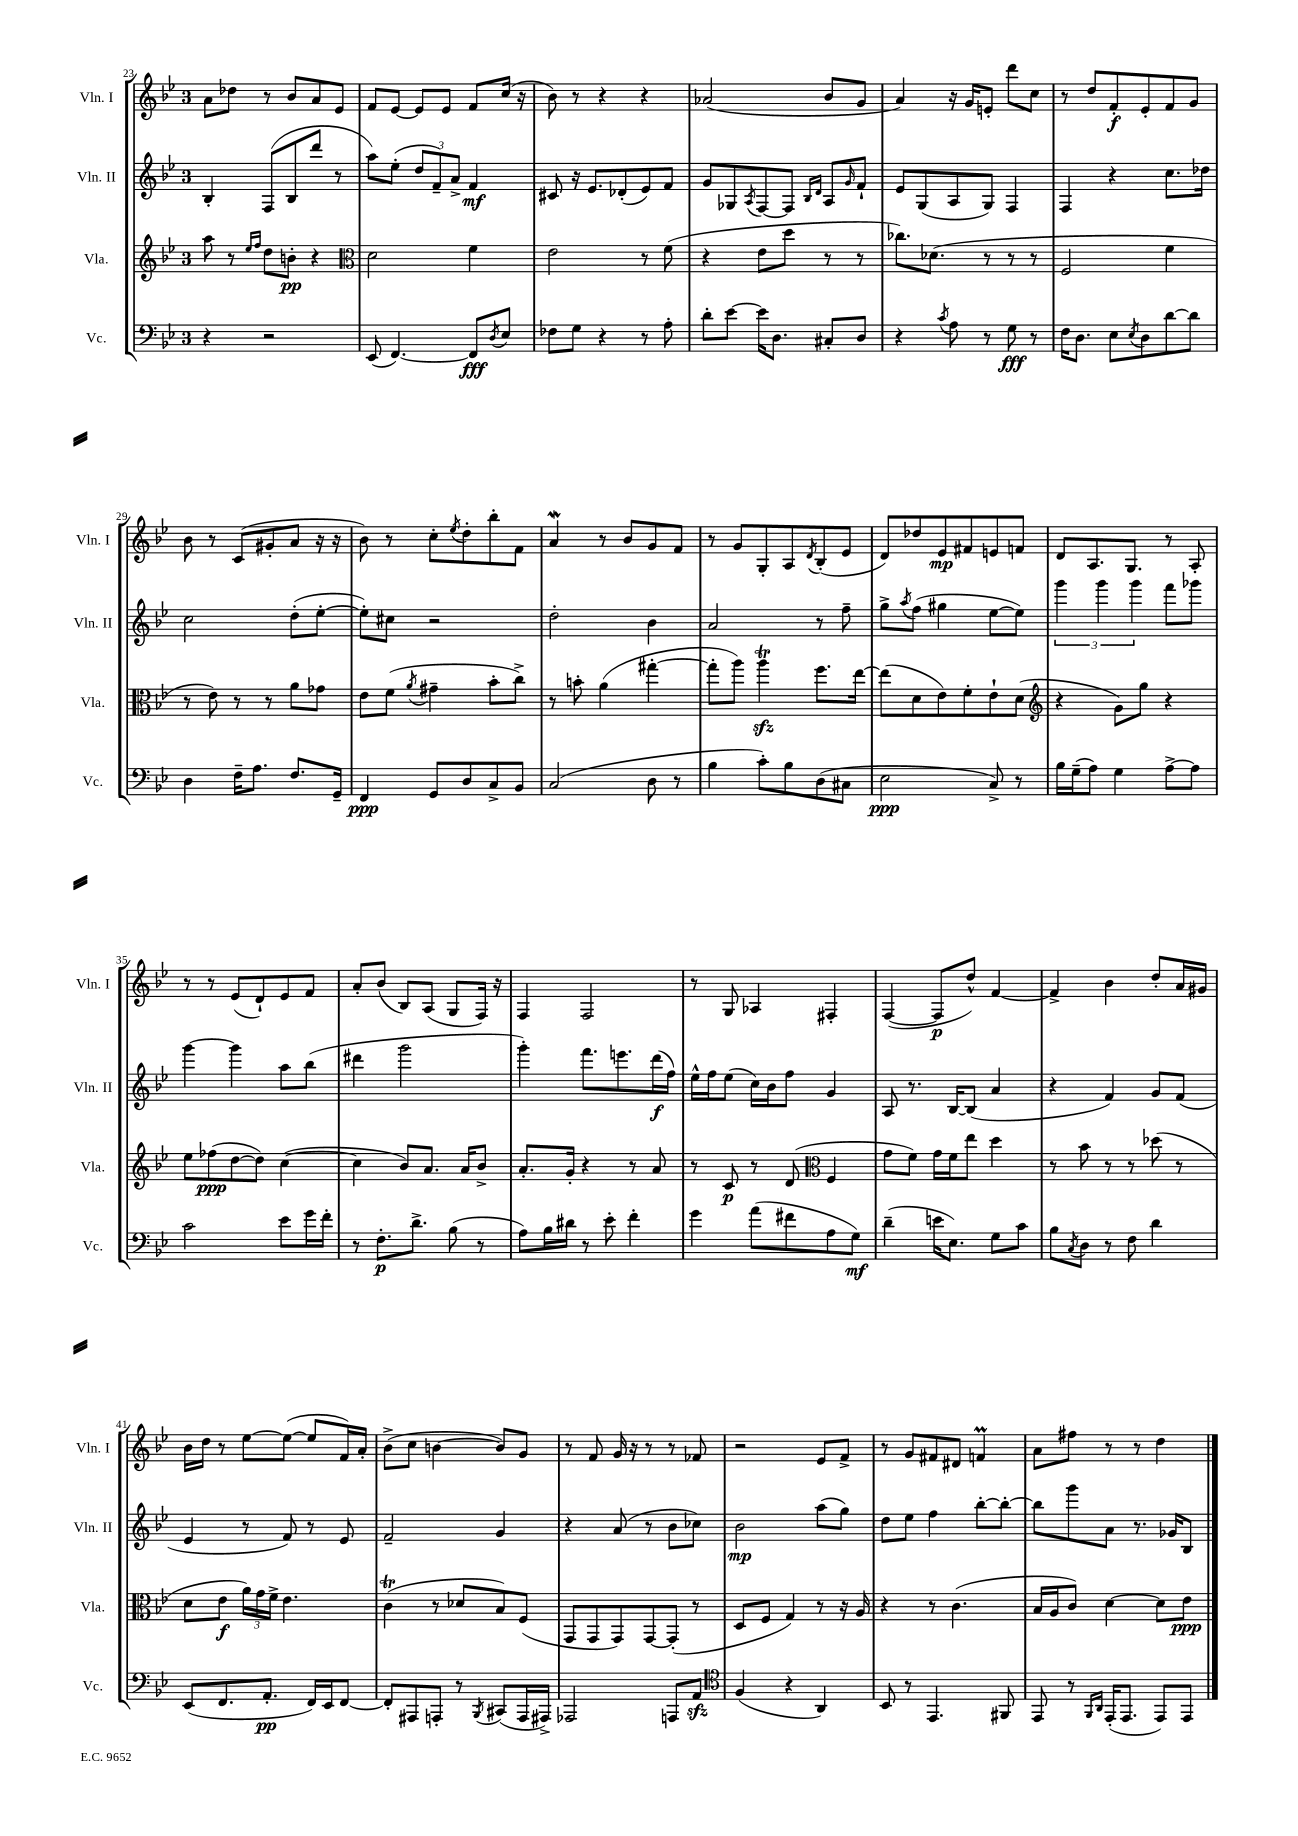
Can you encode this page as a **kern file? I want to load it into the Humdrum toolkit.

**kern	**kern	**kern	**kern
*staff4	*staff3	*staff2	*staff1
*clefF4	*clefG2	*clefG2	*clefG2
*k[b-e-]	*k[b-e-]	*k[b-e-]	*k[b-e-]
*M3/4	*M3/4	*M3/4	*M3/4
4r	8aa\	4B-'/	8a\L
.	8r	.	8dd-\J
.	16qqee-/LL	.	.
.	16qqff/JJ	.	.
2r	8dd\L	(8F/L	8r
.	8b'\J	8B-/	8b-/L
.	4r	8ddd/J	8a/
.	.	8r	8e-/J
=	=	=	=
*	*clefC3	*	*
(8EE-/	2d\	8aa\L)	8f/L
[4.FF/)	.	(8ee-'\J	[8e-/J
.	.	12dd/L	8e-/]L
.	.	12f~/)	.
.	.	.	8e-/J
.	.	12a^/J	.
8FF/]L	4f\	4f/	8f/L
8qD/	.	.	.
8E-/J	.	.	(16cc/Jk
.	.	.	16r
=	=	=	=
8F-\L	2e-\	8c#/	8b-\)
8G\J	.	16r	8r
.	.	8.e-/L	.
4r	.	.	4r
.	.	(8d-'/	.
8r	8r	8e-/)	4r
8A'\	(8f\	8f/J	.
=	=	=	=
8d'\L	4r	8g/L	(2a-/
[8e-\J	.	8G-/	.
.	.	8qA/	.
16e-\]LK	8e-\L	[8F/	.
8.D\J	.	.	.
.	8dd\J	8F/]J	.
.	.	16qqB-/LL	.
.	.	16qqd/JJ	.
8C#'/L	8r	8A/L	8b-/L
.	.	16qqg/	.
8D/J	8r	8f`/J	8g/J
=	=	=	=
4r	8.cc-\L)	8e-/L	4a/)
.	.	(8G/	.
.	(8.d-\J	.	.
8qc/	.	.	.
8A\	.	8A/	16r
.	.	.	16g/LK
8r	8r	8G/J)	8e'/J
8G\	8r	4F/	8ddd\L
8r	8r	.	8cc\J
=	=	=	=
16F\LK	2F/	4F/	8r
8.D\J	.	.	.
.	.	.	8dd/L
8E-\L	.	4r	8f'/
8qE-/	.	.	.
8D\	.	.	8e-'/
[8d\	4f\	8.cc\L	8f/
8d\]J	.	.	8g/J
.	.	16dd-\Jk	.
=	=	=	=
4D\	8r	2cc\	8b-\
.	8e-\)	.	8r
16F~\LK	8r	.	(8c/L
8.A\J	.	.	.
.	8r	.	8g#'/
8.F/L	8a\L	(8dd'\L	8a/J
.	8g-\J	[8ee-'\J	16r
16GG~/Jk	.	.	16r
=	=	=	=
4FF/	8e-\L	8ee-'\]L)	8b-\)
.	(8f\J	8cc#\J	8r
.	8qa/	.	.
8GG/L	4g#~\	2r	8cc'\L
.	.	.	8qee-/
8D/	.	.	8dd'\
8C^/	8b-'\L	.	8bb-'\
8BB-/J	8cc^\J)	.	8f\J
=	=	=	=
(2C/	8r	2dd'\	4a/
.	8b'\	.	.
.	(4a\	.	8r
.	.	.	8b-/L
8D\	[4gg#'\	4b-\	8g/
8r	.	.	8f/J
=	=	=	=
4B-\	8gg#'\]L	2a/	8r
.	8aa\J)	.	8g/L
8c'\L)	4aa\	.	8G'/
8B-\	.	.	8A/
.	.	.	8qd/
(8D\	8.ff\L	8r	(8B-'/
8C#\J	.	8ff~\	8e-/J
.	[16ee-\Jk	.	.
=	=	=	=
2E-\	(8ee-\]L	8gg^\L	8d/L)
.	.	8qaa/	.
.	8d\	(8ff\J	8dd-/
.	8e-\)	4gg#\	8e-/
.	8f'\	.	8f#/
8C^/)	8e-`\	[8ee-\L	8e/
8r	(8d\J	8ee-\]J)	8f/J
=	=	=	=
*	*clefG2	*	*
16B-\LL	4r	6ggg\	8d/L
(16G~\J	.	.	.
8A\J)	.	.	8.A/
.	.	6ggg\	.
4G\	8g\L)	.	.
.	.	.	8.G/J
.	.	6ggg\	.
.	8gg\J	.	.
[8A^\L	4r	8fff\L	8r
8A\]J	.	8ggg-\J	8A'/
=	=	=	=
2c\	8ee-\L	[4ggg\	8r
.	(8ff-\	.	8r
.	[8dd\	4ggg\]	(8e-/L
.	8dd\]J)	.	8d`/)
8e-\L	([4cc\	8aa\L	8e-/
16g\L	.	(8bb-\J	8f/J
16f'\JJ	.	.	.
=	=	=	=
8r	4cc\]	4ddd#\	8a'/L
8.F'\L	.	.	(8b-/J
.	8b-/L)	2ggg\	8B-/L)
8.d^\J	.	.	.
.	8.a/J	.	(8A/J
(8B-\	.	.	8G/L
.	16a/LK	.	.
8r	8b-^/J	.	16F/Jk)
.	.	.	16r
=	=	=	=
8A\L)	8.a'/L	4ggg'\)	4F/
16B-\L	.	.	.
16d#\JJ	16g'/Jk	.	.
8r	4r	8.fff\L	2F/
8e-'\	.	.	.
.	.	8.eee\	.
4f'\	8r	.	.
.	8a/	(16ddd\L	.
.	.	16ff\JJ)	.
=	=	=	=
4g\	8r	16ee-^^\LL	8r
.	.	16ff\J	.
.	8c/	(8ee-\J	8G/
(8a\L	8r	16cc\LL)	4A-/
.	.	16b-\J	.
8f#\	(8d/	8ff\J	.
*	*clefC3	*	*
8A\	4F/	4g/	4F#'/
8G\J)	.	.	.
=	=	=	=
(4d~\	8g\L	8A/	([4F/
.	8f\J)	8.r	.
16e\LK	16g\LL	.	8F/]L
8.E-\J)	16f\J	[16B-/LK	.
.	8ee-\J	(8B-/]J	8dd^^/J)
8G\L	4dd\	4a/	[4f/
8c\J	.	.	.
=	=	=	=
8B-\L	8r	4r	4f^/]
8qC/	.	.	.
8D\J	8b-\	.	.
8r	8r	4f/)	4b-\
8F\	8r	.	.
4d\	(8dd-\	8g/L	8dd'/L
.	8r	(8f/J	16a/L
.	.	.	16g#/JJ
=	=	=	=
(8EE-/L	8d\L	4e-/	16b-\LL
.	.	.	16dd\JJ
8.FF/	8e-\J	.	8r
.	24a\LL)	8r	[8ee-\L
.	24g\	.	.
8.AA'/J	.	.	.
.	24f^\JJ	.	.
.	4.e-\	8f/)	(8ee-\_J
16FF/LL)	.	8r	8ee-/]L
16EE-/J	.	.	.
[8FF/J	.	8e-/	16f/L)
.	.	.	16a'/JJ
=	=	=	=
8FF'/]L	(4c\	2f~/	(8b-^\L
8AAA#/	.	.	8cc\J
8AAA'/J	8r	.	[4b\
8r	8d-/L	.	.
8qBBB-/	.	.	.
(8CC#/L	8B-/)	4g/	8b/]L)
16AAA/L	(8F/J	.	8g/J
16AAA#^/JJ)	.	.	.
=	=	=	=
2AAA-/	8GG/L	4r	8r
.	8GG/	.	8f/
.	8GG/)	(8a/	16g/
.	.	.	16r
.	[8GG/	8r	8r
8AAA/L	(8GG'/]J	8b-\L	8r
8AA/J	8r	8cc-\J)	8f-/
=	=	=	=
*clefC4	*	*	*
(4F/	8D/L	2b-\	2r
.	8F/J	.	.
4r	4G/)	.	.
4AA/)	8r	(8aa\L	8e-/L
.	16r	8gg\J)	8f^/J
.	16A/	.	.
=	=	=	=
8BB-/	4r	8dd\L	8r
8r	.	8ee-\J	8g/L
4.EE-/	8r	4ff\	8f#/
.	(4.c\	.	8d#/J
.	.	[8bb-'\L	4f/
8FF#/	.	8bb-'\_J	.
=	=	=	=
8EE-/	16B-/LL	8bb-\]L	8a\L
.	16A/J	.	.
8r	8c/J)	8ggg\	8ff#\J
16qqFF/LL	.	.	.
16qqAA/JJ	.	.	.
(16EE-'/LK	[4d\	8a\J	8r
8.EE-/J	.	.	.
.	.	8.r	8r
8EE-/L)	8d\]L	.	4dd\
.	.	16g-/LK	.
8EE-/J	8e-\J	8B-/J	.
==	==	==	==
*-	*-	*-	*-
